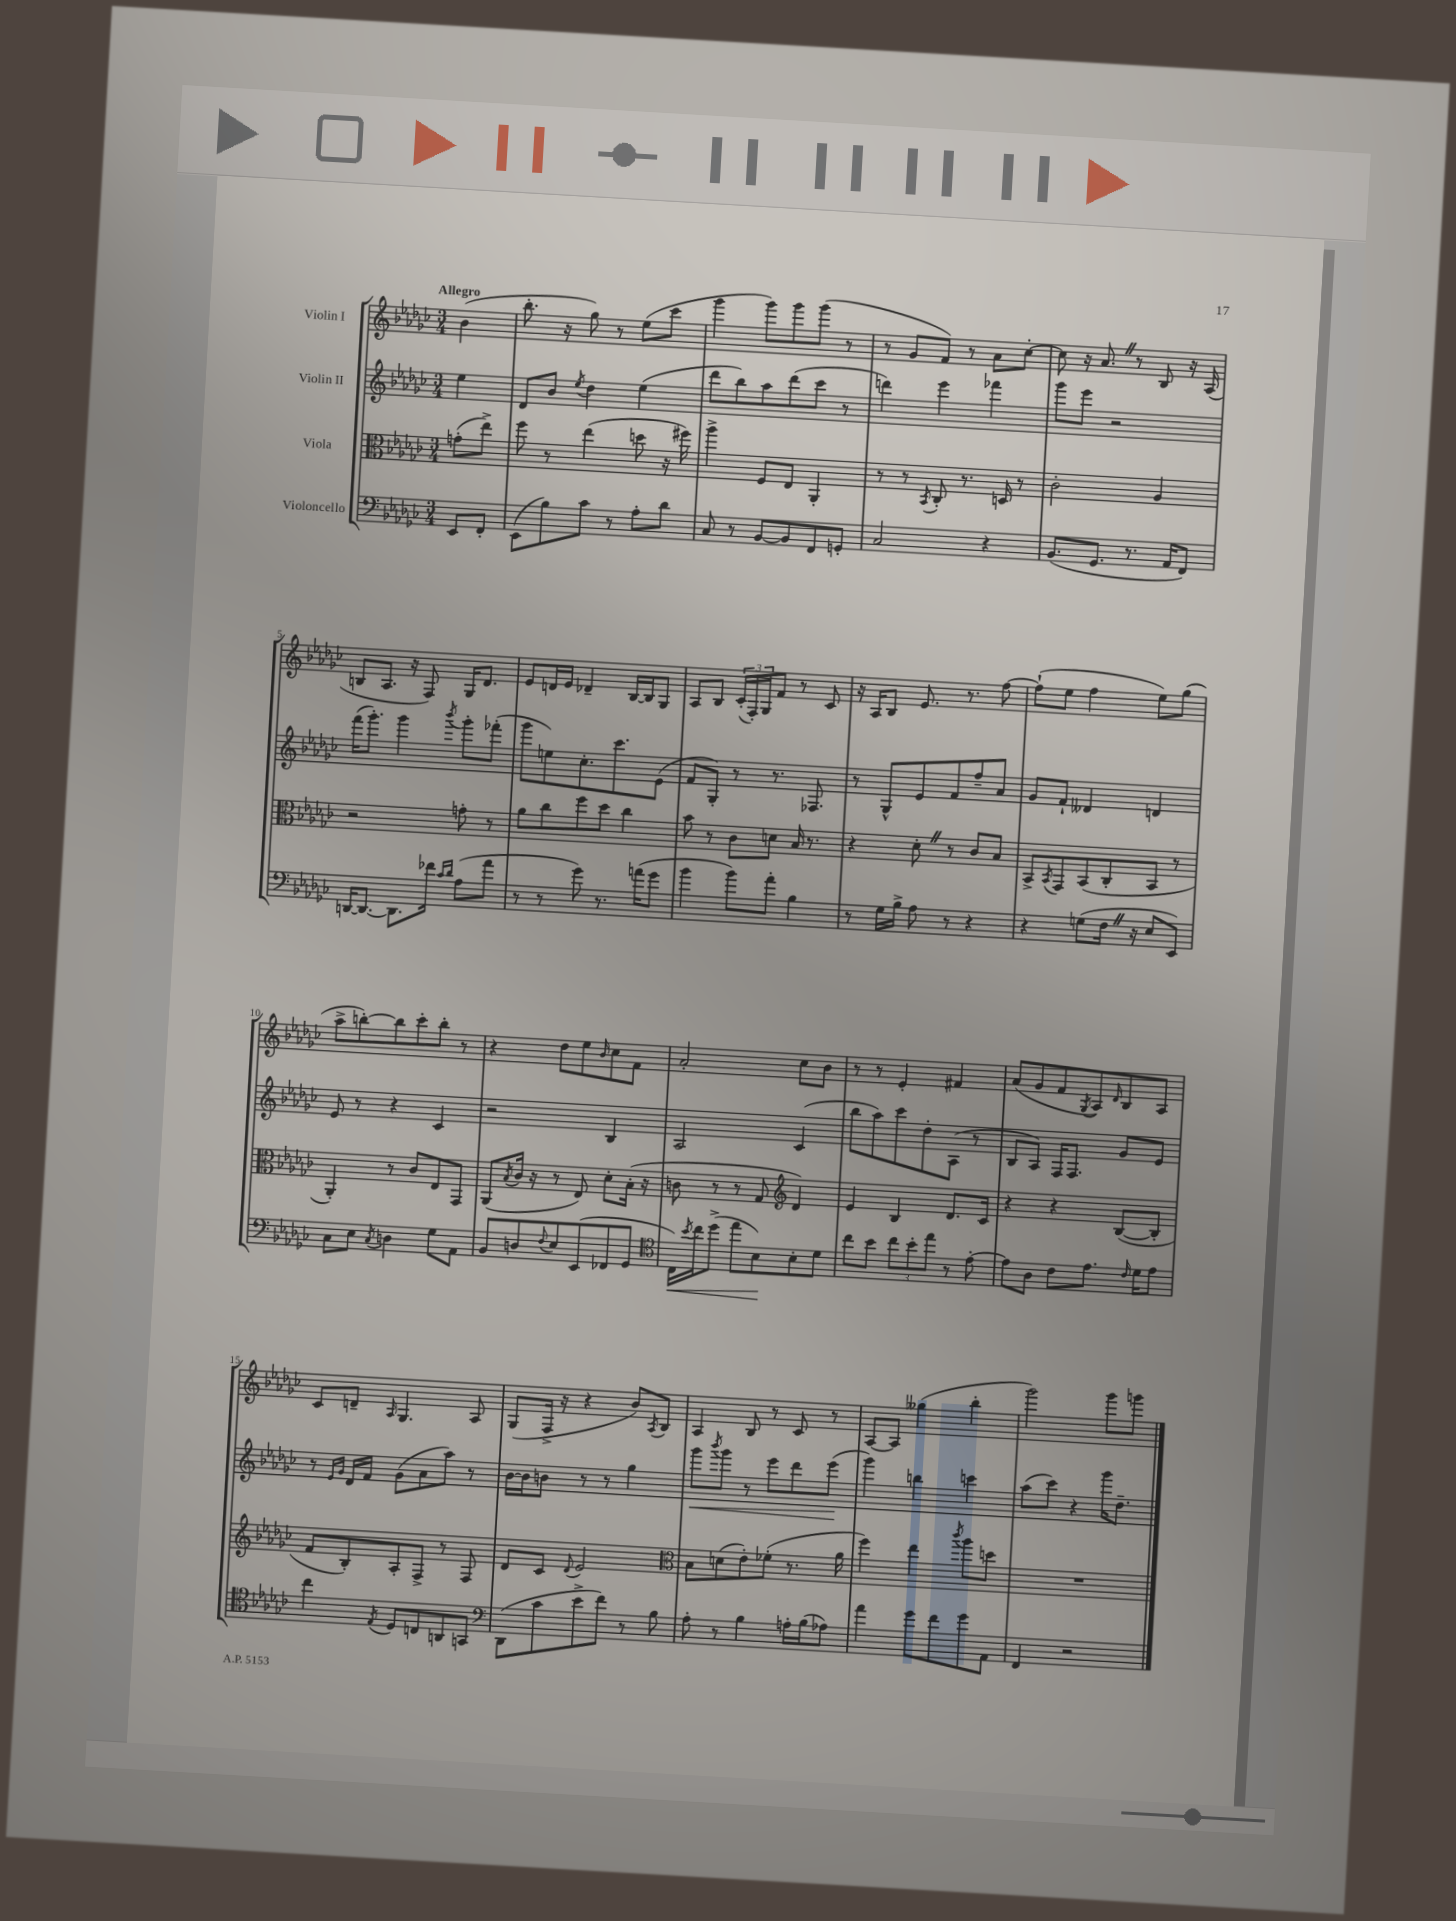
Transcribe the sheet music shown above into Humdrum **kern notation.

**kern	**kern	**kern	**kern
*staff4	*staff3	*staff2	*staff1
*clefF4	*clefC3	*clefG2	*clefG2
*k[b-e-a-d-g-c-]	*k[b-e-a-d-g-c-]	*k[b-e-a-d-g-c-]	*k[b-e-a-d-g-c-]
*M3/4	*M3/4	*M3/4	*M3/4
8EE-/L	(8g'\L	4ee-\	(4b-\
8FF'/J	8ee-^\J)	.	.
=	=	=	=
(8EE-\L	8ff\	8d-/L	8.bb-'\
8B-\)	8r	8b-/J	.
.	.	.	16r
.	.	8qee-/	.
8c-\J	(4ee-\	4dd-\	8gg-\)
8r	.	.	8r
8A-'\L	8dd\	(4ee-\	(8ee-\L
8d-\J	16r	.	8ccc-\J
.	16ff#\)	.	.
=	=	=	=
8C-/	4aa-^\	8ddd-\L	4ggg-\
8r	.	8bb-\)	.
[8BB-/L	8F/L	8aa-\	8ggg-\L)
8BB-/]	8E-/J	(8ddd-\	8ggg-\
8FF/	4AA-'/	8ccc-\J	(8ggg-\J
8GG'/J	.	8r	8r
=	=	=	=
2C-/	8r	4ddd\)	8r
.	8r	.	8g-/L
.	8qBB-/	.	.
.	8C-'/	4eee-\	8f/J)
.	8.r	.	8r
4r	.	4fff-\	8a-\L
.	16D/	.	.
.	8r	.	[8cc-'\J
=	=	=	=
(8.BB-/L	2c-'\	8ggg-\L	8cc-\]
.	.	8eee-\J	16r
8.GG-/J	.	.	8.a-/
.	.	2r	.
8.r	.	.	8r
.	4A-/	.	8B-/
16AA-/LK	.	.	.
8FF/J)	.	.	16r
.	.	.	(16A-/
=	=	=	=
[16DD/LK	2r	(16fff\LK	8B/L
8.DD/_J	.	8.ggg-'\J)	.
.	.	.	8.A-/J
8.DD\]L	.	4ggg-\	.
.	.	.	16r
.	.	.	8F/)
16f-\Jk	.	.	.
16qqc-/LL	.	.	.
16qqd-/JJ	.	8qbbb-/	.
(8A-\L	8g'\	8ggg-'\L	16G-/LK
.	.	.	8.d-/J
8a-\J	8r	(8fff-'\J	.
=	=	=	=
8r	8a-\L	8ggg-\L	8e-/L
8r	8cc-\	8ee\)	16d/L
.	.	.	16e-/JJ
8g-\)	8ff\	8.cc-'\	4d-~/
8.r	8dd-\J	.	.
.	.	8.ccc-\	.
.	4cc-\	.	[16B-/LL
(16a\LK	.	.	16B-/]J
8g-\J	.	(8e-\J	8G-/J
=	=	=	=
4b-\	8b-\	8f/L	8A-/L
.	8r	8G-'/J)	8B-/J
8b-\L)	8c-\L	8r	(24c-'/LL
.	.	.	24F'/)
.	.	.	24G-/J
8a-'\J	8d\J	8.r	8f/J
4B-\	16B-/	.	8r
.	8.r	8.F-/	.
.	.	.	8c-/
=	=	=	=
8r	4r	8r	16r
.	.	.	16A-/LK
16G-\LL	.	8G-^^/L	8B-/J
16B-^\JJ	.	.	.
8A-\	8d-'\	8e-/	8.e-/
8r	8r	8f/	.
.	.	.	8.r
4r	8c-/L	8ff~/	.
.	8B-/J	8a-/J	[8ff\
=	=	=	=
4r	8BB-^/L	8g-/L	(8ff`\]L
.	8qBB-/	.	.
.	8GG-/	8f`/J	8ee-\J
(8G\L	(8BB-/	4d--/	4ff\
16F\Jk	8C-'/	.	.
16r	.	.	.
8E-/L	8BB-/J	4d/	8ee-\L)
8EE-/J)	8r	.	(8gg-\J
=	=	=	=
8C-\L	4AA-'/)	8e-/	8aa-^\L
8E-\J	.	8r	[8bb'\)
8qC-/	.	.	.
4D\	8r	4r	8bb\]
.	8c-/L	.	8ccc-'\
8G-\L	8E-/	4c-/	8bb'\J
8AA-\J	8GG-/J	.	8r
=	=	=	=
8BB-/L	(8AA-/L	2r	4r
.	8qB-/	.	.
8D/	16c-/Jk	.	.
.	16r	.	.
8qqF/	.	.	.
8E-/	8r	.	8dd-\L
(8EE-/	8E-/)	.	8ee-\
.	.	.	16qqb-/
8FF-/	8d-'\L	4B-/	8cc-\
8GG-/J	(16B-'\Jk	.	8f\J
.	16r	.	.
=	=	=	=
*clefC4	*	*	*
16C-\LL)	8c\	2A-/	2a-'/
8qb-/	.	.	.
16cc-\J	.	.	.
(8dd-^\J	8r	.	.
8ee-\L	8r	.	.
8B-\)	8G-/	.	.
*	*clefG2	*	*
8B-'\	4d-/)	(4c-/	8cc-\L
8d-\J	.	.	8b-\J
=	=	=	=
8cc-\L	4e-/	8bb-\L	8r
8b-\J	.	8aa-\)	8r
12cc-\L	4B-/	8ccc-\	4e-'/
12b-'\	.	.	.
.	.	8dd-'\	.
12ee-\J	.	.	.
8r	8.d-/L	(8A-\J	4f#/
[8e-'\	.	8r	.
.	16c-/Jk	.	.
=	=	=	=
8e-\]L	4r	8B-/L	(8a-/L
8A-\J	.	8A-/J)	8g-/
8c-\L	4r	16F/LK	8f/
.	.	8.F/J	.
.	.	.	8qG-/
8.e-\J	.	.	8A-/)
.	.	.	16qqd-/
.	([8B-/L	8g-/L	8B-/
16qqc-/	.	.	.
16d-\LK	.	.	.
8e-\J	8B-'/]J	8e-/J	8A-/J
=	=	=	=
4cc-\	8f/L	8r	8c-/L
.	.	16qqe-/LL	.
.	.	16qqg-/JJ	.
.	8B-'/)	16d-/LL	8d~/J
.	.	16f/JJ	.
8qE-/	.	.	16qqA-/
8D-/L	8A-'/	(8g-\L	4.G-/
8C/	8F^/J	8a-\	.
8AA/	8r	8aa-\J)	.
8GG/J	8F/	8r	8A-/
=	=	=	=
*clefF4	*	*	*
(8DD-\L	8d-/L	[16b-\LL	(8G-/L
.	.	16b-\]J	.
8c-\	8c-/J	8b\J	16F^/Jk
.	.	.	16r
.	8qqd-/	.	.
8e-^\	2e-/	8r	4r
8f\J)	.	8r	.
8r	.	4gg-\	8b-/L)
.	.	.	8qA-/
8B-\	.	.	8B-/J
=	=	=	=
*	*clefC3	*	*
8A-'\	8B-\L	8ggg-\L	4A-/
.	.	8qbbb-/	.
8r	(8d\	8ggg-\J	.
4B-\	8e-'\)	8r	8B-/
.	(8f-'\J	8eee-\L	8r
16A'\LL	8.r	8ddd-\	8c-/
(16B-\J	.	.	.
8A-\J)	.	(8eee-\J	8r
.	16a-\	.	.
=	=	=	=
4a-\	4ff\)	4ggg-\)	[8A-/L
.	.	.	8A-/]J
8g-\L	4ee-\	4bb\	(4gg--\
8f\	.	.	.
.	8qccc-/	.	.
8g-\	8aa-\L	4ccc\	4bb-'\
8AA-\J	8dd\J	.	.
=	=	=	=
4FF/	2.r	(8aa-\L	2ggg-\)
.	.	8ccc-\J)	.
2r	.	4r	.
.	.	16ggg-\LK	8ggg-\L
.	.	8.dd-~\J	.
.	.	.	8ggg\J
==	==	==	==
*-	*-	*-	*-
